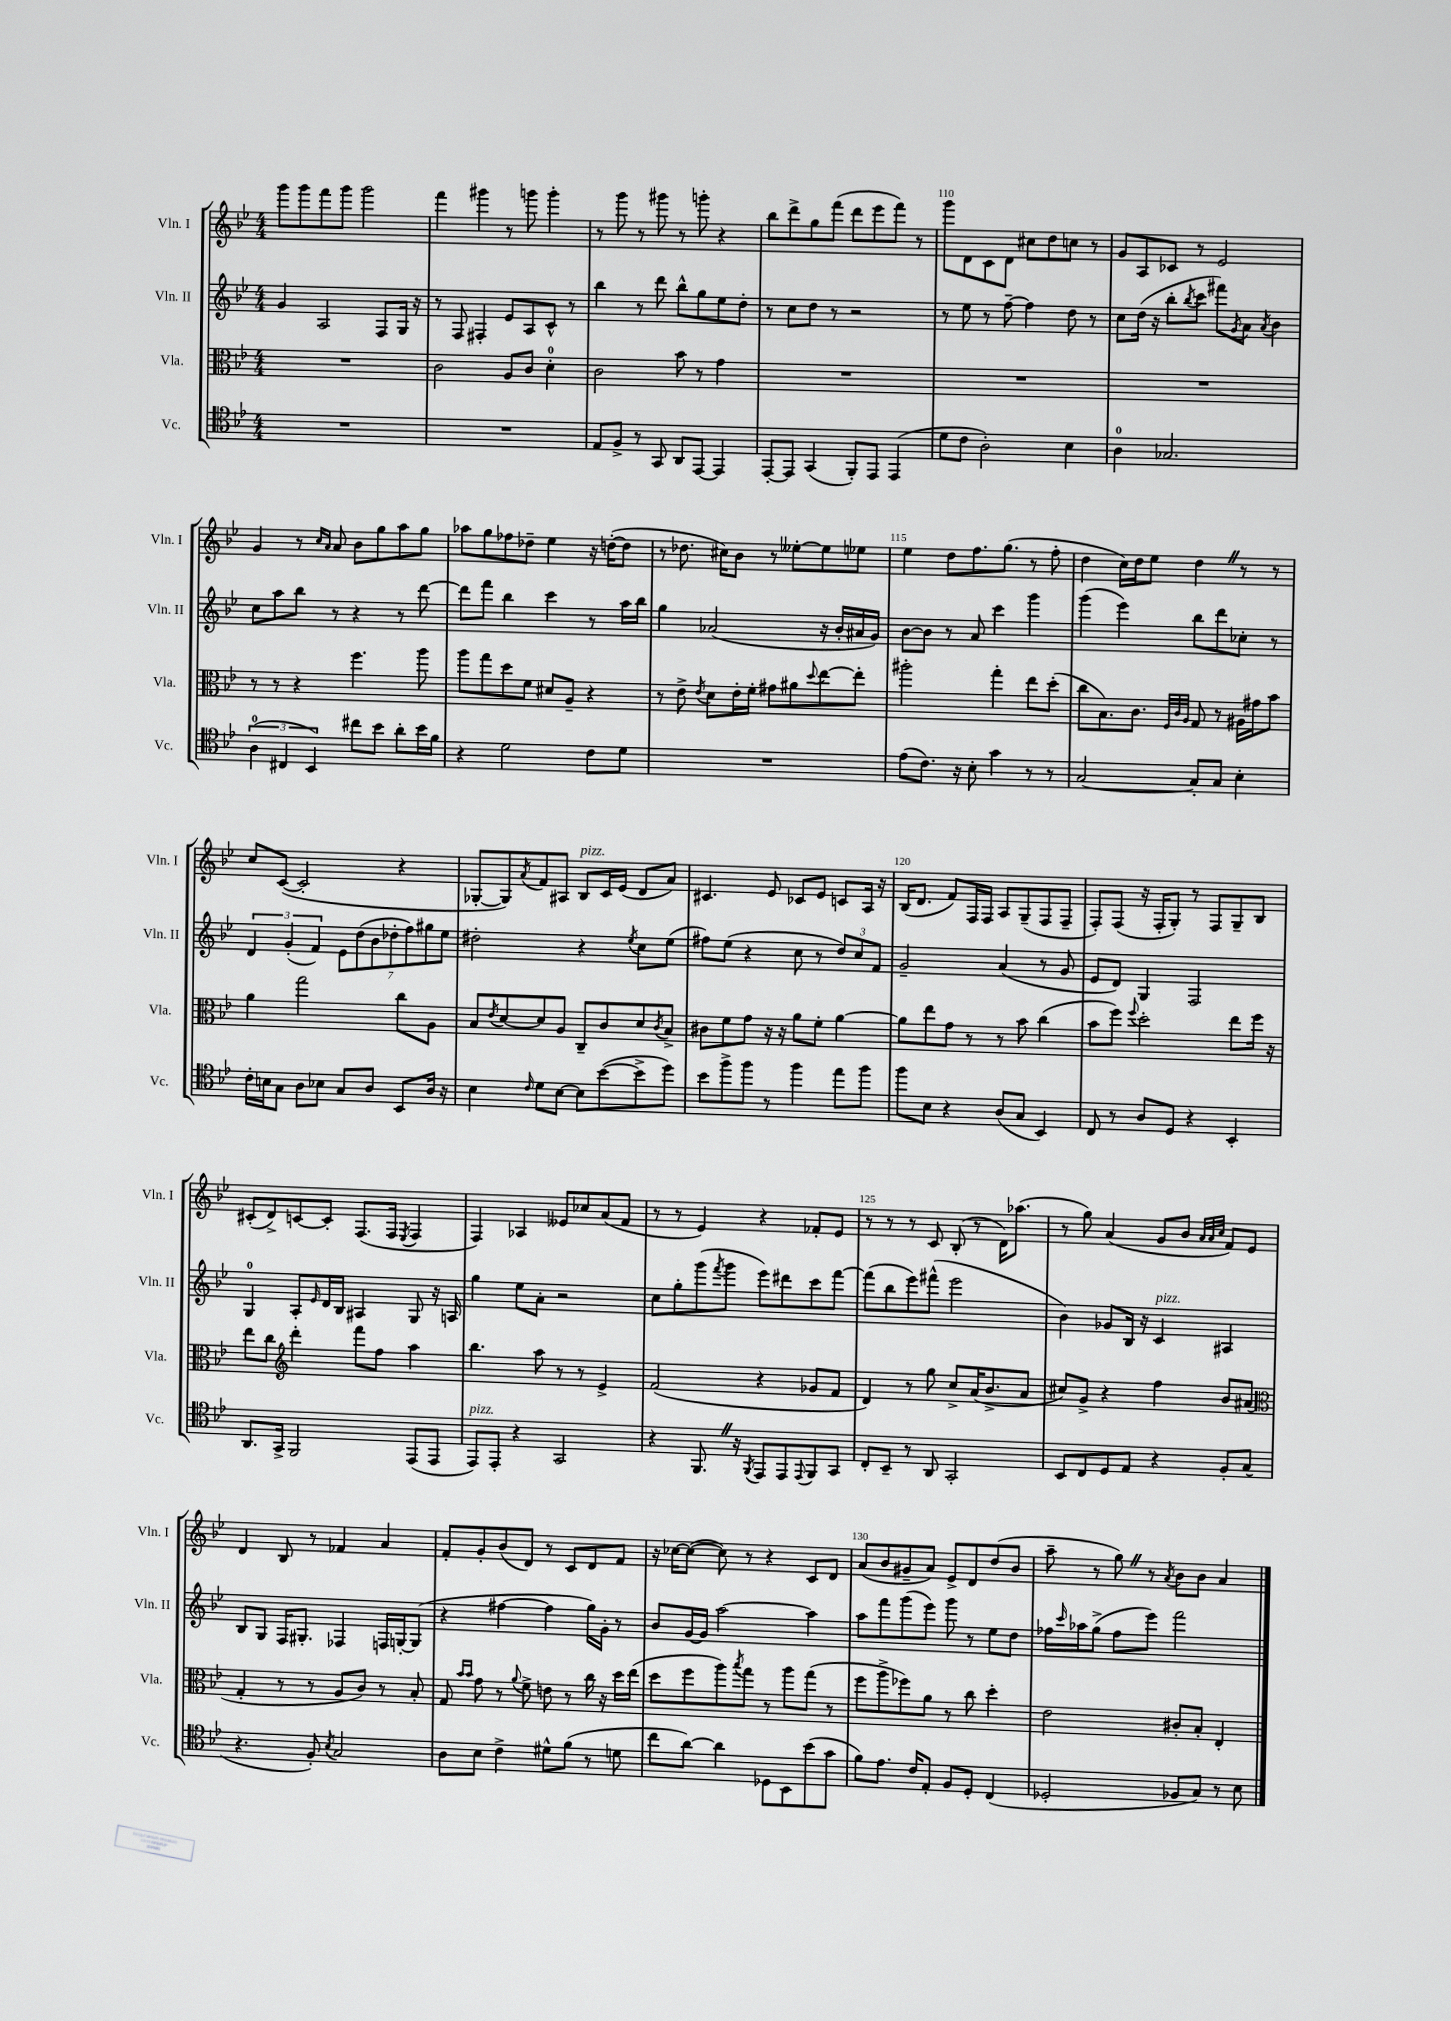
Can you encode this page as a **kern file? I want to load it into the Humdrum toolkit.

**kern	**kern	**kern	**kern
*staff4	*staff3	*staff2	*staff1
*clefC4	*clefC3	*clefG2	*clefG2
*k[b-e-]	*k[b-e-]	*k[b-e-]	*k[b-e-]
*M4/4	*M4/4	*M4/4	*M4/4
1r	1r	4g/	8ggg\L
.	.	.	8ggg\
.	.	2A/	8fff\
.	.	.	8ggg\J
.	.	.	2ggg\
.	.	8F/L	.
.	.	16G/Jk	.
.	.	16r	.
=	=	=	=
1r	2c\	8r	4fff\
.	.	8F/	.
.	.	4F#'/	4ggg#\
.	8A/L	8e-/L	8r
.	8c/J	8A/	8ggg\
.	4d'\	8c^^/J	4ggg'\
.	.	8r	.
=	=	=	=
8E-/L	2c\	4bb-\	8r
8F^/J	.	.	8ggg\
8r	.	8r	8r
8GG/	.	8ddd\	8ggg#\
8AA/L	8b-\	8bb-^^\L	8r
[8EE-/J	8r	8gg\	8ggg'\
4EE-/]	4g\	8ee-\	4r
.	.	8dd'\J	.
=	=	=	=
[8EE-'/L	1r	8r	8bb-\L
8EE-/]J	.	8cc\L	8ddd^\
(4GG/	.	8dd\J	8gg\
.	.	8r	(8fff\J
8FF'/L)	.	2r	8ddd\L
8EE-/J	.	.	8eee-\
(4EE-/	.	.	8fff\J)
.	.	.	8r
=	=	=	=
8d\L	1r	8r	8ggg\L
8c\J	.	8ee-\	8d\
2A'\)	.	8r	8c\
.	.	[8ff~\	8d\J
.	.	4ff\]	8cc#\L
.	.	.	8dd\
4B-\	.	8dd\	8cc\J
.	.	8r	8r
=	=	=	=
4A\	1r	8cc\L	8g/L
.	.	(16dd\Jk	8A/
.	.	16r	.
2.G-/	.	8bb-'\L	8c-/J
.	.	8qbb-/	.
.	.	8ccc\J	8r
.	.	8fff#\L)	2e-/
.	.	8qg/	.
.	.	8a\J	.
.	.	8qa/	.
.	.	4b-\	.
=	=	=	=
(6A\	8r	8cc\L	4g/
.	8r	8aa\	.
6C#/	.	.	.
.	4r	8bb-\J	8r
6BB-/)	.	.	.
.	.	.	16qqcc/LL
.	.	.	16qqa/JJ
.	.	8r	8a/
8cc#\L	4.ff\	4r	8b-\L
8b-\J	.	.	8gg\
8a'\L	.	8r	8aa\
16b-\L	8aa\	[8ddd\	8gg\J
16f\JJ	.	.	.
=	=	=	=
4r	8aa\L	8ddd\]L	8aa-\L
.	8gg\	8fff\J	8gg\
2d\	8dd\	4bb-\	8ff-\
.	8f\J	.	8dd-~\J
.	8d#/L	4ccc\	4ee-\
.	8A~/J	.	.
8c\L	4r	8r	16r
.	.	.	([16dd'\LK
8d\J	.	16aa\LL	8dd\]J
.	.	16bb-\JJ	.
=	=	=	=
1r	8r	4gg\	8r
.	8e-^\	.	8.dd-\
.	8qe-/	.	.
.	8d\L	(2a-/	.
.	.	.	16cc#\LK)
.	16e-'\L	.	8b-\J
.	16f'\JJ	.	.
.	8g#\L	.	8r
.	8a#\	.	[8ee--'\L
.	8qqdd/	.	.
.	[8ee-\	16r	8ee--\]
.	.	16b-'/LL	.
.	8ee-'\]J	16a#/	8ee-\J
.	.	16g/JJ)	.
=	=	=	=
(8e-\L	2aa#'\	[8b-\L	4ee-\
8.c\J)	.	8b-\]J	.
.	.	8r	8dd\L
16r	.	.	.
8B-'\	.	8a/	8.ff\
4g\	4gg'\	4ccc\	.
.	.	.	(8.gg\J
8r	8ee-\L	4ggg\	8r
8r	(8dd'\J	.	8ff'\
=	=	=	=
[2G/	8cc\L	(4ggg\	4dd\
.	8.B-\)	.	.
.	.	4eee-\)	16cc\LL)
.	8.c\J	.	16dd\J
.	.	.	8ee-\J
.	32qqF/LLL	.	.
.	32qqc/	.	.
.	32qqA/JJJ	.	.
8G'/]L	8G/	8bb-\L	4dd\
8G/J	8r	8ddd\	.
4B-'\	16A#\LL	8cc-'\J	8r
.	16g#\J	.	.
.	8b-\J	8r	8r
=	=	=	=
16c'\LL	4a\	6d/	8cc/L
16B\J	.	.	.
8G\J	.	.	([8c/J
.	.	(6g'/	.
8A\L	2gg\	.	2c'/]
.	.	6f/)	.
8B-\J	.	.	.
8G/L	.	14e-\L	.
.	.	(14dd\	.
8A/J	.	.	.
.	.	14b-\	.
.	.	14dd-'\	.
8BB-/L	8cc\L	.	4r
.	.	14ff\)	.
.	.	14gg#\	.
16A/Jk	8A\J	.	.
.	.	14ee-\J	.
16r	.	.	.
=	=	=	=
4B-\	8B-/L	2dd#'\	[8G-'/L
.	8qe-/	.	.
.	[8d/	.	8G-/])
16qqc/	.	.	8qa/
8d\L	8d/]	.	8f/
[8B-\J	8A/J	.	8A#/J
8B-\]L	8C~/L	4r	8B-/L
([8b-\	8c/	.	16c/L
.	.	.	(16e-/JJ
.	.	8qee-/	.
8b-^\]	8d/	8cc\L	8d/L
.	8qc/	.	.
8dd\J)	8B-^/J	(8ee-\J	8a/J)
=	=	=	=
8b-\L	8c#\L	8ff#\L)	4.c#/
8ff^\	8f\	(8ee-\J	.
8ff\J	8g\J	4r	.
8r	16r	.	8e-/
.	16r	.	.
4ff\	8a\L	8cc\	8c-/L
.	8f'\J	8r	8e-/J
8ee-\L	[4a\	12dd/L)	8c/L
.	.	12cc/	.
8ff\J	.	.	16A/Jk
.	.	12f/J	.
.	.	.	16r
=	=	=	=
8ff\L	8a\]L	2g~/	(16B-/LK
.	.	.	8.d/J
8B-\J	8ee-\	.	.
4r	8g\J	.	8f/L)
.	8r	.	16F/L
.	.	.	16F/JJ
(8A/L	8r	(4a/	8A/L
8G/J	8b-\	.	(8G~/
4BB-/)	(4cc\	8r	8F/
.	.	8g/	8F~/J
=	=	=	=
8C/	8b-\L	8e-/L	8F'/L)
8r	8ff\J)	8d/J)	(8F/J
.	8qqff/	.	.
8A/L	2dd'\	4G/	16r
.	.	.	16F'/LK
8D/J	.	.	8G'/J)
4r	.	2F/	8r
.	.	.	8F/L
4BB-'/	8ee-\L	.	8G~/
.	16ff\Jk	.	8B-/J
.	16r	.	.
=	=	=	=
8.AA/L	8ee-\L	4G/	(8c#'/L
.	8cc\J	.	8d^/)
16GG^/Jk	.	.	.
*	*clefG2	*	*
2FF/	4ddd'\	8A'/L	[8c/
.	.	16qqe-/	.
.	.	16d/L	8c'/]J
.	.	16B-/JJ	.
.	8fff\L	4A#/	(8.F/L
.	8ff\J	.	.
.	.	.	16F/Jk
.	.	.	8qE-/
(8EE-/L	4aa\	8G/	4F/
8EE-/J	.	16r	.
.	.	16A/	.
=	=	=	=
8EE-/L)	4.bb-\	4gg\	4F/)
8EE-'/J	.	.	.
4r	.	8ee-\L	4A-/
.	8aa\	8a'\J	.
2GG/	8r	2r	8e--/L
.	8r	.	8cc-/
.	4e-^/	.	(8a/
.	.	.	8f/J
=	=	=	=
4r	(2f/	8cc\L	8r
.	.	8gg'\	8r
8.FF/	.	(8ggg\	4e-/)
.	.	8qfff/	.
.	.	8ggg\J	.
16r	.	.	.
8qFF/	.	.	.
8EE-/L	4r	8eee-\L)	4r
8EE-/	.	8ddd#\	.
8qqEE-/	.	.	.
8FF/	8g-/L	8ccc\	8f-'/L
8GG/J	8f/J	[8fff\J	8e-/J
=	=	=	=
8C'/L	4d/)	(8fff\]L	8r
8BB-~/J	.	8bb-\	8r
8r	8r	8eee-\)	8r
8AA/	8gg\	(8fff#^^\J	8c/
2GG'/	8cc^/L	2eee-\	(8B-'/
.	(16a/K	.	8r
.	8.b-^/	.	.
.	.	.	16d\LK)
.	.	.	(8.aa-\J
.	8a/J	.	.
=	=	=	=
8BB-/L	8cc#/L)	4b-\)	8r
8C/	8g^/J	.	8gg\)
8D/	4r	8g-/L	(4a/
8E-/J	.	16B-/Jk	.
.	.	16r	.
4r	4ff\	4c/	8g/L
.	.	.	8b-/J
.	.	.	32qqa/LLL
.	.	.	32qqa/
.	.	.	32qqcc/JJJ
8F'/L	8b-/L	4A#/	8f/L)
(8G/J	(8a#/J	.	8e-/J
=	=	=	=
*	*clefC3	*	*
4.r	4G'/	8B-/L	4d/
.	.	8G/J	.
.	8r	16F/LK	8B-/
.	.	8.G#'/J	.
8F'/)	8r	.	8r
8qB-/	.	.	.
2G/	8A/L	4F-/	4f-/
.	8c/J)	.	.
.	8r	16F/LL	4a/
.	.	[16G'/J	.
.	8B-'/	(8G/]J	.
=	=	=	=
8A\L	8G/	4r	8f'/L
.	16qqb-/LL	.	.
.	16qqb-/JJ	.	.
8B-\J	8g\	.	8g'/
4c^\	8r	[4ff#\	(8b-/
.	8qqa/	.	.
.	8f^\	.	8d/J)
8d#^^\L	8e\	4ff#\]	8r
(8f\J	8r	.	8c/L
8r	16cc\	16gg\LL)	8d/
.	16r	16g'\JJ	.
8d\	16dd\LL	8r	8f/J
.	(16ee-\JJ	.	.
=	=	=	=
8cc\L	8dd\L	8b-/L	16r
.	.	.	[16cc-\LK
[8a\J)	8ff\	[16g/L	(8cc-\_J
.	.	16g/]JJ	.
4a\]	8aa\)	[2aa\	8cc-\])
.	8qbb-/	.	.
.	8gg\J	.	8r
8D-\L	8r	.	4r
8BB-\	8aa\L	.	.
(8b-\	(8gg\J	4aa\]	8c/L
8g\J	8r	.	8d/J
=	=	=	=
8f\L)	8ff\L	8aa\L	(8a/L
8.e-\J	8aa^\	8fff\	8b-/
.	8ff-\)	(8ggg\	8g#~/
16c/LK	.	.	.
8E-'/J	8a\J	8eee-\J)	8a/J)
8F/L	8r	8ggg\	8e-^/L
8D'/J	8cc\	8r	8d/
(4C/	4dd'\	8ee-\L	(8dd/
.	.	8dd\J	8b-/J
=	=	=	=
2D-'/	2e-\	16ff-\LL	8aa~\
.	.	16qqccc/	.
.	.	16aa-\J	.
.	.	(8gg^\J	8r
.	.	8ff-\L	8gg\)
.	.	8eee-\J)	8r
.	.	.	8qa/
8F-/L	8c#'/L	2fff\	8b-\L
8G/J)	8B-'/J	.	8b-\J
8r	4E-'/	.	4a/
8B-\	.	.	.
==	==	==	==
*-	*-	*-	*-
